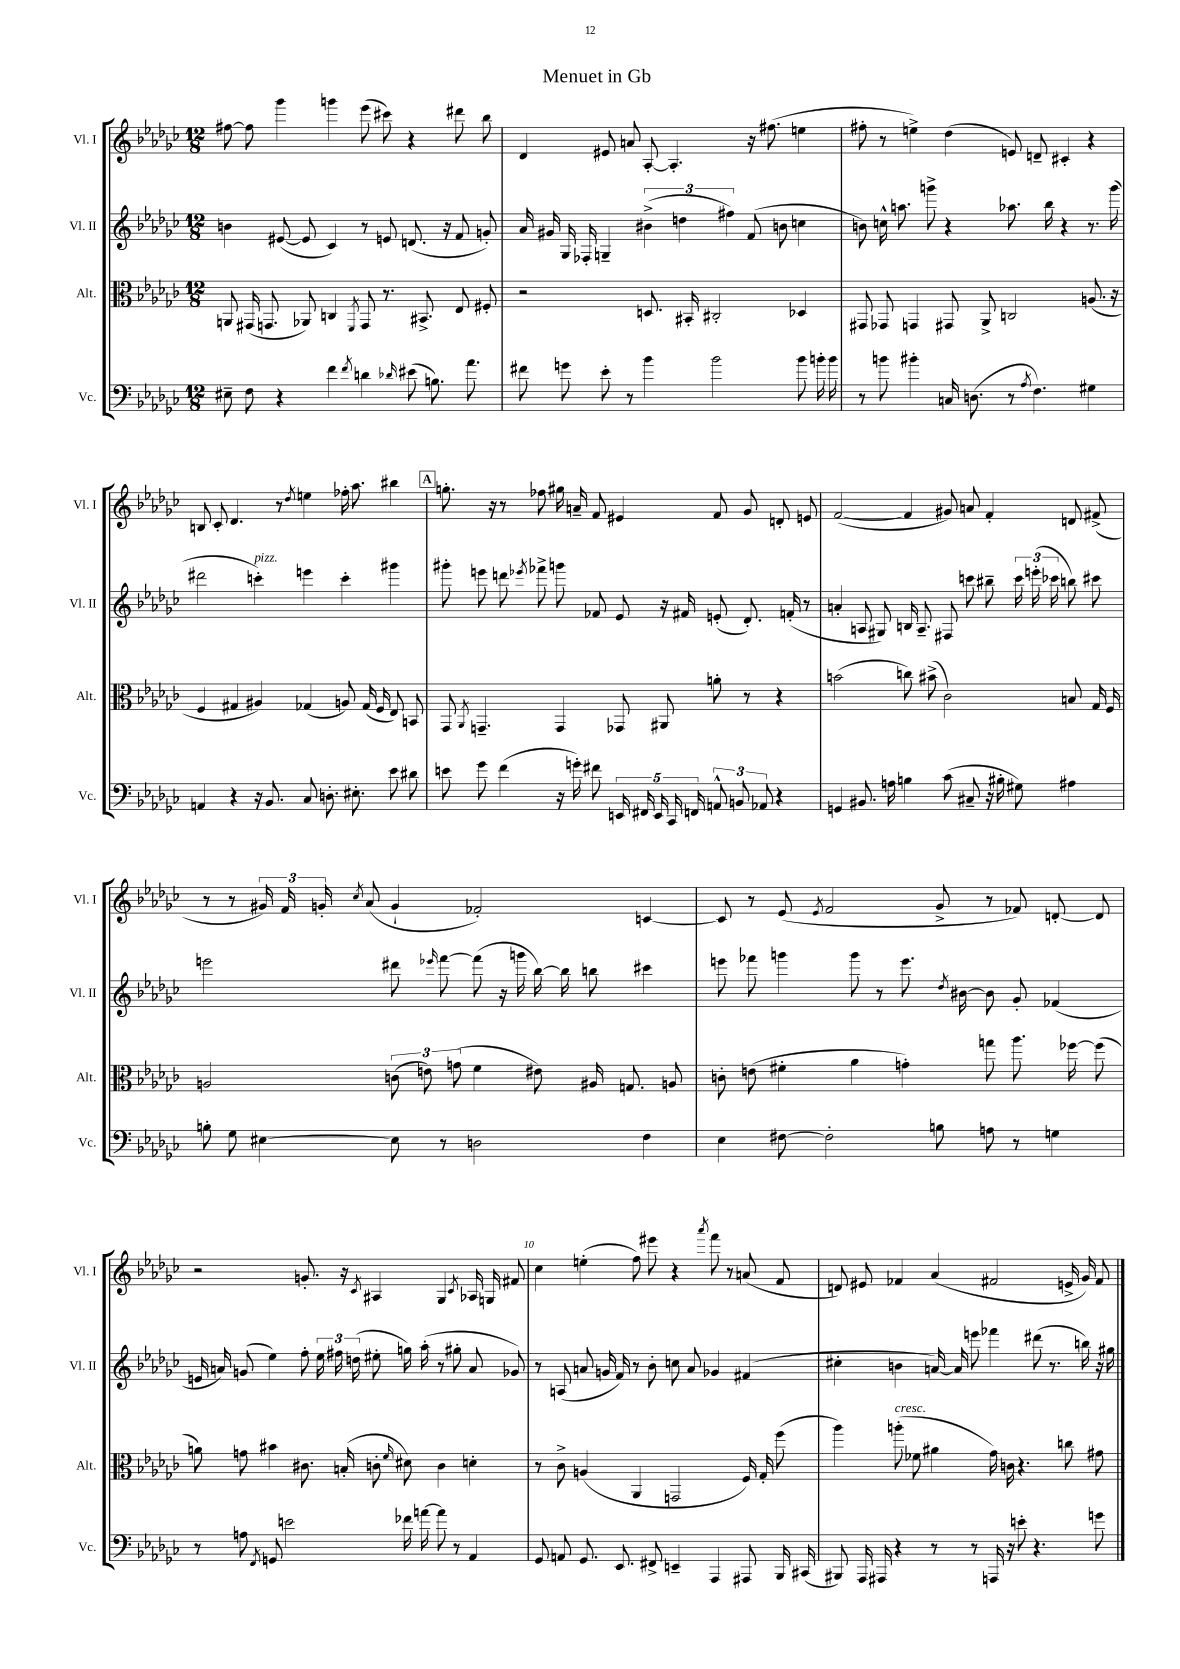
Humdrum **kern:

**kern	**kern	**kern	**kern
*staff4	*staff3	*staff2	*staff1
*clefF4	*clefC3	*clefG2	*clefG2
*k[b-e-a-d-g-c-]	*k[b-e-a-d-g-c-]	*k[b-e-a-d-g-c-]	*k[b-e-a-d-g-c-]
*M12/8	*M12/8	*M12/8	*M12/8
8E#~	8AA	4b	[8ff#
8F	(16GG#	.	8ff#]
.	8.GG	.	.
4r	.	([8e#	4ggg-
.	8AA-)	8e#]	.
4f	4C	4c-)	4ggg
8qf	8qFF	.	.
4d	8GG	8r	(8eee-
.	8.r	8e	8ccc#)
16qqd-	.	.	.
(8e#	.	(8.d	4r
.	8.BB#^	.	.
8.B)	.	.	.
.	.	16r	.
.	8E-	8f	8ddd#
8.a-	.	.	.
.	8F#'	8g')	8bb-
=	=	=	=
8f#	2r	16a-	4d-
.	.	16g#	.
8g	.	16G-	.
.	.	16F-'	.
8e-'	.	4G~	8e#
8r	.	.	8a
4b-	8.D	(6b#^	[8A-'
.	.	.	4.A-']
.	.	6dd	.
.	16BB#'	.	.
2b-	2C#'	.	.
.	.	6ff#)	.
.	.	(8f	16r
.	.	.	(8.ff#
.	.	8b	.
8b-	4D-	4cc	4ee
16b'	.	.	.
16b	.	.	.
=	=	=	=
8r	8GG#	8b)	8ff#'
8b	8GG-	16cc^^	8r
.	.	8.aa	.
4b#'	4GG	.	4ee^)
.	.	8ggg^	.
16C	8GG#	4r	(4dd-
(8.D	.	.	.
.	8AA-^	.	.
8r	2C	8.aa-	8e)
8qA-	.	.	.
4.F)	.	.	8d~
.	.	16bb-	.
.	.	4r	4c#'
4G#	(8.A	8.r	4r
.	16r	(16ggg	.
=	=	=	=
4AA	4F	2ddd#	8B
.	.	.	8c-'
4r	4G#	.	4.d-
16r	4A#)	4ccc')	.
8.BB-	.	.	.
.	.	.	8r
.	.	.	8qdd-
8C-	(4G-	4eee	4ee
8.D'	.	.	.
.	8A)	4ccc'	16ff-'
8.E#'	.	.	8.aa-
.	(16G-	.	.
.	16F	.	.
8e-	8E-)	4ggg#	4bb#
8d#	8BB	.	.
=	=	=	=
8e	8GG-	8ggg#'	8.gg'
.	8qAA-	.	.
8g-	4.GG~	8eee	.
.	.	.	16r
(4f	.	8ddd	8r
.	.	8qeee-	.
.	.	8fff-^	8ff-
16r	4GG	8ggg	16gg#
16g')	.	.	16a~
8f#	.	8f-	8f
20EE	8GG-	8e-	4e#
20FF#	.	.	.
20EE	.	.	.
.	8AA#	16r	.
20CC-	.	.	.
.	.	16f#	.
20FF	.	.	.
12AA^^	8a'	(8e'	8f
12BB	.	.	.
.	8r	8.d-')	8g-
12AA-	.	.	.
4r	4r	.	8d'
.	.	(16f'	.
.	.	8r	8e
=	=	=	=
4GG	(2b	4a'	([2f
8.BB#	.	8A	.
.	.	8G#)	.
16A	.	.	.
4B	8cc)	16B	4f]
.	.	8.A~	.
.	(8b#^	.	.
(8c-	2c-)	8F#	8g#)
8C#~	.	8ccc	8a
16r	.	8bb#~	4f'
16B#'	.	.	.
8G#)	.	24ccc	.
.	.	(24eee'	.
.	.	24ccc-	.
4A#	8B	8bb)	8d
.	16G-	8ccc#	(8f#^
.	16F	.	.
=	=	=	=
8B'	2A	2eee	8r
8G-	.	.	8r
[4E#	.	.	24g#)
.	.	.	24f
.	.	.	24g'
.	.	.	8qcc-
.	.	.	(8a-
8E#]	(12c	8ddd#	4g`
.	12e)	.	.
.	.	16qqeee-	.
8r	.	[8fff	.
.	(12g	.	.
2D	4f	(8fff]	2f-')
.	.	16r	.
.	.	16ggg	.
.	8e#)	[16bb-)	.
.	.	16bb-]	.
.	16A#	8bb	.
.	8.G	.	.
4F	.	4ccc#	[4c
.	8A	.	.
=	=	=	=
4E-	8c'	8eee	8c]
.	(8e	8fff-	8r
[8F#	4f#'	4ggg	(8e-
.	.	.	8qe-
2F#']	.	.	2f
.	4a-	8ggg	.
.	.	8r	.
.	4g')	8.eee	.
8B	.	.	8g-^
.	.	8qdd-	.
.	.	[16b#	.
8A	8gg	8b#]	8r
8r	8.aa-	8g-'	8f-)
4G	.	(4f-	[8d'
.	[16ff-	.	.
.	(8ff-]	.	8d]
=	=	=	=
8r	8a)	16e	2r
.	.	16a)	.
8A	8g	(8g	.
8qFF	.	.	.
8GG	4b#	4ee-)	.
2e	.	.	.
.	8.c#	8ff'	8.g'
.	.	24ee-	.
.	.	24ff#	.
.	(16B'	.	16r
.	.	(24dd	.
.	.	.	8qc-
.	8c'	8ee#'	4A#
.	16qqf	.	.
16f-	8d#)	16gg)	.
[16a	.	(16aa-'	.
8a]	4c	8r	4G-
8r	.	8gg#'	.
.	.	.	8qc-
4AA-	4d'	8a	16A-
.	.	.	16G
.	.	8g-)	8f#
=	=	=	=
8GG-	8r	8r	4cc-
8AA	8c-^	(8A	.
8.GG-	(4A	8a	(4ee'
.	.	16g	.
8.EE-	.	16f)	.
.	4AA-	8r	8ff)
8FF#^	.	8b-'	8eee#
4EE~	2GG	8cc	4r
.	.	8a	.
.	.	.	8qaaa-
4AAA-	.	4g-	8fff
.	.	.	8r
8AAA#	16F)	(4f#	(8a
.	16G-'	.	.
16BBB-	(8ff	.	8f
(16CC#	.	.	.
=	=	=	=
8BBB#)	4aa-)	4cc#'	8d)
16AAA-	.	.	8e#
16AAA#	.	.	.
4r	(8aa'	4b	4f-
.	8f-	.	.
8r	4a#	[16a)	(4a-
.	.	16a]	.
8r	.	8eee	.
16AAA	16g-)	4fff-	2f#
16r	16c	.	.
8e'	4.r	.	.
4.r	.	(8ddd#	.
.	.	8.r	.
.	8cc	.	16e^
.	.	16bb)	16g-)
8g	8g#	16r	8f#
.	.	16gg#	.
==	==	==	==
*-	*-	*-	*-
